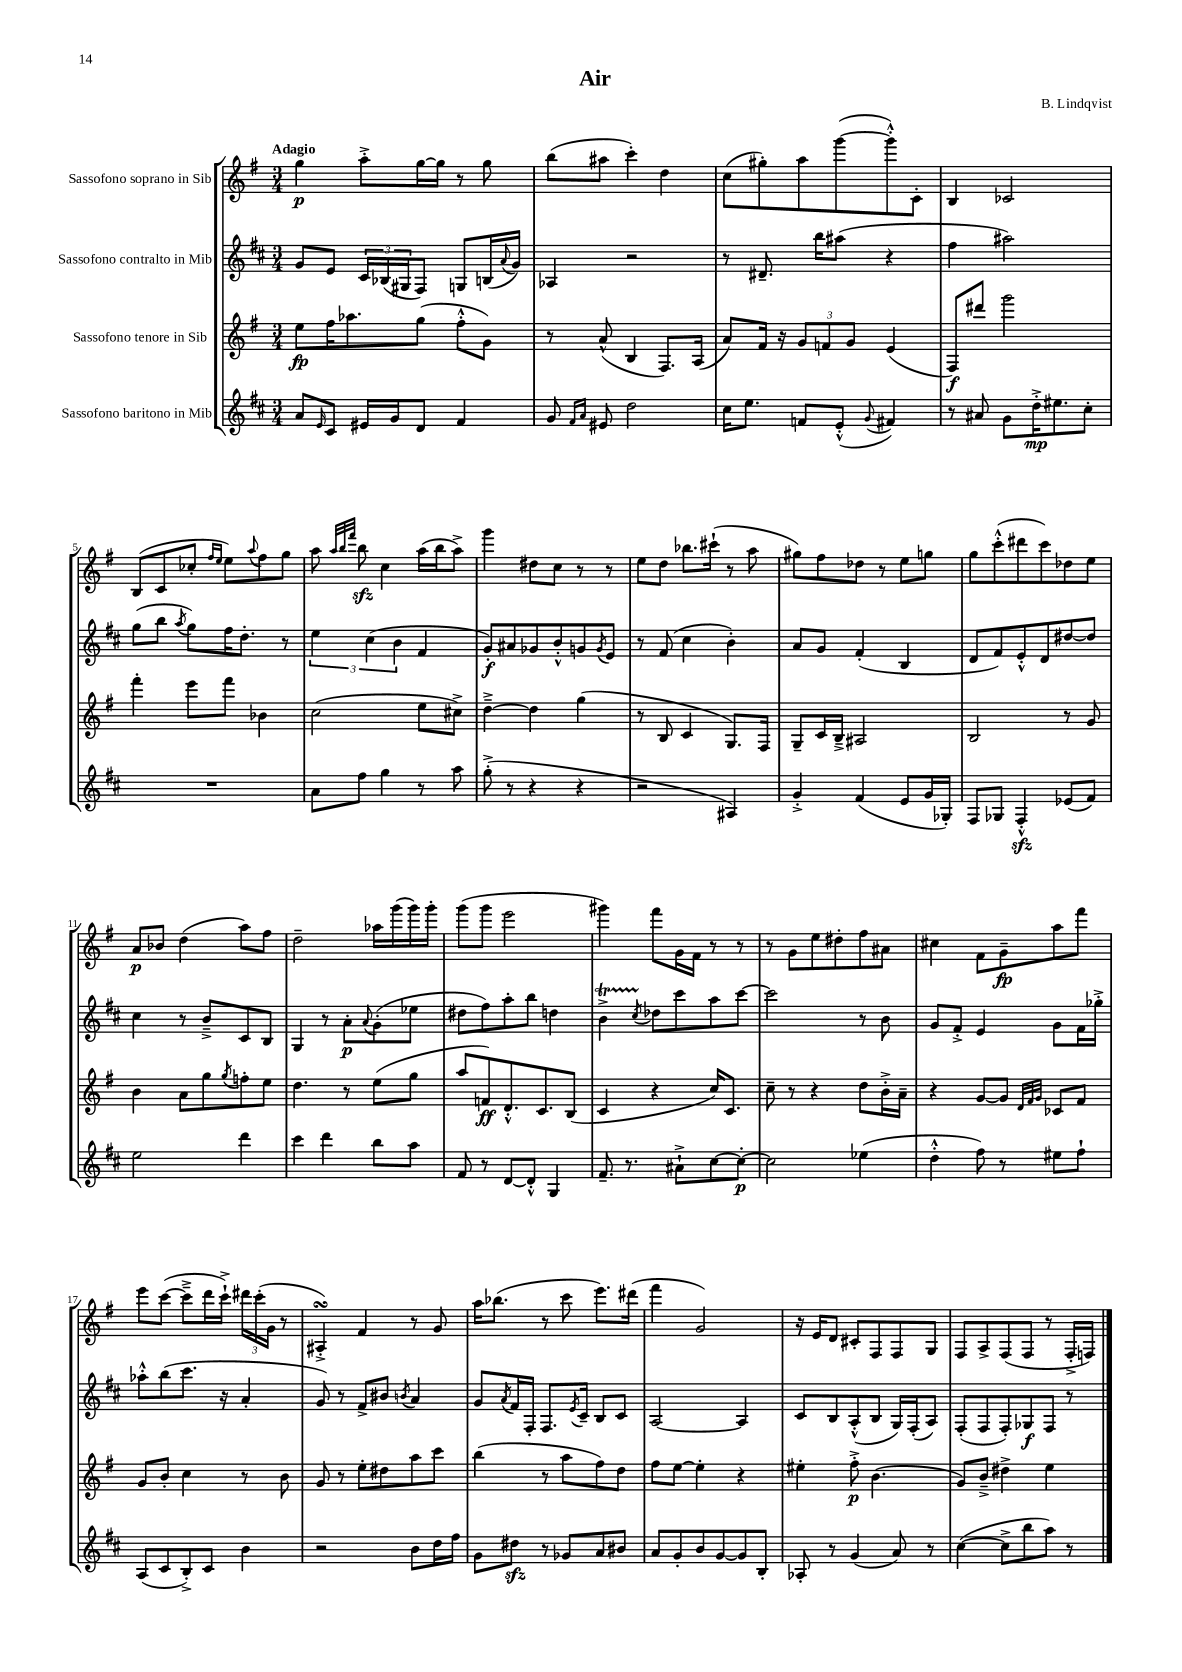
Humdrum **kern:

**kern	**dynam	**kern	**dynam	**kern	**dynam	**kern	**dynam
*part4	*part4	*part3	*part3	*part2	*part2	*part1	*part1
*staff4	*staff4	*staff3	*staff3	*staff2	*staff2	*staff1	*staff1
*I"Sassofono baritono in Mib	*	*I"Sassofono tenore in Sib	*	*I"Sassofono contralto in Mib	*	*I"Sassofono soprano in Sib	*
*clefG2	*	*clefG2	*	*clefG2	*	*clefG2	*
*k[f#c#]	*	*k[f#]	*	*k[f#c#]	*	*k[f#]	*
*M3/4	*	*M3/4	*	*M3/4	*	*M3/4	*
=1	=1	=1	=1	=1	=1	=1	=1
!	!	!	!	!	!	!LO:TX:a:B:t=Adagio	!
8a/L	.	8ee\L	fp	8g/L	.	4gg\	p
16qqe/	.	.	.	.	.	.	.
8c#/J	.	16ff#\K	.	8e/J	.	.	.
.	.	8.aa-X\	.	.	.	.	.
16e#X/LL	.	.	.	24c#/LL	.	8aa'^\L	.
.	.	.	.	(24B-X/	.	.	.
16g/J	.	.	.	.	.	.	.
.	.	.	.	24G#X/J	.	.	.
8d/J	.	(8gg\J	.	8F#/J)	.	[16gg\L	.
.	.	.	.	.	.	16gg\JJ]	.
4f#/	.	8ff#'^^\L	.	8Gn/L	.	8r	.
.	.	8g\J)	.	(16Bn/L	.	8gg\	.
.	.	.	.	8qqa/	.	.	.
.	.	.	.	16g/JJ)	.	.	.
=2	=2	=2	=2	=2	=2	=2	=2
8g/	.	8r	.	4A-X/	.	(8bb\L	.
16qqf#/LL	.	.	.	.	.	.	.
16qqa/JJ	.	.	.	.	.	.	.
8e#X/	.	(8a^^/	.	.	.	8aa#X\J	.
2dd\	.	4B/	.	2r	.	4ccc'\)	.
.	.	8.F#/L)	.	.	.	4dd\	.
.	.	(16A/Jk	.	.	.	.	.
=3	=3	=3	=3	=3	=3	=3	=3
16cc#\KL	.	8a/L)	.	8r	.	(8cc\L	.
8.ee\J	.	.	.	.	.	.	.
.	.	16f#/Jk	.	8.d#X~/	.	8gg#X'\)	.
.	.	16r	.	.	.	.	.
8fn/L	.	12g/L	.	.	.	8aa\	.
.	.	.	.	16bb\KL	.	.	.
.	.	12fn/	.	.	.	.	.
(8e'^^/J	.	.	.	(8aa#X\J	.	([8ggg\	.
.	.	12g/J	.	.	.	.	.
8qqg/	.	.	.	.	.	.	.
4f#X/)	.	(4e/	.	4r	.	8ggg'^^\])	.
.	.	.	.	.	.	8c'\J	.
=4	=4	=4	=4	=4	=4	=4	=4
8r	.	8F#/L)	f	4ff#\	.	4B/	.
8a#X/	.	8ddd#X/J	.	.	.	.	.
8g\L	.	2ggg\	.	2aa#X\)	.	2c-X/	.
16dd'^\K	mp	.	.	.	.	.	.
8.ee#X\	.	.	.	.	.	.	.
8cc#'\J	.	.	.	.	.	.	.
!!LO:LB:g=z
=5	=5	=5	=5	=5	=5	=5	=5
2.r	.	4fff#'\	.	(8gg\L	.	(8B/L	.
.	.	.	.	8bb\J	.	8c/	.
.	.	.	.	8qaa/	.	.	.
.	.	8eee\L	.	8gg\L)	.	8cc-X'/J	.
.	.	.	.	.	.	16qqff#/LL	.
.	.	.	.	.	.	16qqee/JJ	.
.	.	8fff#\J	.	16ff#\K	.	8ee\L)	.
.	.	.	.	8.dd'\J	.	.	.
.	.	.	.	.	.	8qqaa/	.
.	.	4b-X\	.	.	.	8ff#\	.
.	.	.	.	8r	.	8gg\J	.
=6	=6	=6	=6	=6	=6	=6	=6
8a\L	.	(2cc\	.	6ee\	.	8aa\	.
.	.	.	.	.	.	32qqaa/LLL	.
.	.	.	.	.	.	32qqbb/	.
.	.	.	.	.	.	32qqfff#/JJJ	.
8ff#\J	.	.	.	.	.	8bbzz\	.
.	.	.	.	(6cc#\	.	.	.
4gg\	.	.	.	.	.	4cc\	.
.	.	.	.	6b\	.	.	.
8r	.	8ee\L	.	4f#/	.	(16aa\LL	.
.	.	.	.	.	.	16bb\J	.
8aa\	.	8cc#X^\J)	.	.	.	8aa^\J)	.
=7	=7	=7	=7	=7	=7	=7	=7
(8gg'^\	.	[4dd~^\	.	8g'/L)	f	4ggg\	.
8r	.	.	.	8a#X/	.	.	.
4r	.	4dd\]	.	8g-X/	.	8dd#X\L	.
.	.	.	.	8b'^^/	.	8cc\J	.
4r	.	(4gg\	.	8gn/	.	8r	.
.	.	.	.	8qg/	.	.	.
.	.	.	.	8e/J	.	8r	.
=8	=8	=8	=8	=8	=8	=8	=8
2r	.	8r	.	8r	.	8ee\L	.
.	.	8B/	.	(8f#/	.	8dd\J	.
.	.	4c/	.	4cc#\	.	8.bb-X\L	.
.	.	.	.	.	.	(16ccc#X`\Jk	.
4A#X/)	.	8.G/L)	.	4b'\)	.	8r	.
.	.	.	.	.	.	8aa\	.
.	.	16F#/Jk	.	.	.	.	.
=9	=9	=9	=9	=9	=9	=9	=9
4g'^/	.	8G~/L	.	8a/L	.	8gg#X\L)	.
.	.	16c/L	.	8g/J	.	8ff#\	.
.	.	16B~^/JJ	.	.	.	.	.
(4f#/	.	2A#X/	.	(4f#'/	.	8dd-X\J	.
.	.	.	.	.	.	8r	.
8e/L	.	.	.	4B/	.	8ee\L	.
16g/L	.	.	.	.	.	8ggn\J	.
16G-X'/JJ)	.	.	.	.	.	.	.
=10	=10	=10	=10	=10	=10	=10	=10
8F#/L	.	2B/	.	8d/L	.	8gg\L	.
8G-X/J	.	.	.	8f#/)	.	(8ccc'^^\	.
4F#zz'^^/	.	.	.	8e'^^/	.	8ddd#X\	.
.	.	.	.	8d/	.	8ccc\)	.
(8e-X/L	.	8r	.	[8dd#X/	.	8dd-X\	.
8f#/J)	.	8g/	.	8dd#/J]	.	8ee\J	.
!!LO:LB:g=z
=11	=11	=11	=11	=11	=11	=11	=11
2ee\	.	4b\	.	4cc#\	.	8a/L	p
.	.	.	.	.	.	8b-X/J	.
.	.	8a\L	.	8r	.	(4dd\	.
.	.	8gg\	.	8b~^/L	.	.	.
.	.	8qgg/	.	.	.	.	.
4ddd\	.	8ffn'\	.	8c#/	.	8aa\L)	.
.	.	8ee\J	.	8B/J	.	8ff#\J	.
=12	=12	=12	=12	=12	=12	=12	=12
4ccc#\	.	4.dd\	.	4G/	.	2dd~\	.
4ddd\	.	.	.	8r	.	.	.
.	.	8r	.	8a'\L	p	.	.
.	.	.	.	8qqa/	.	.	.
8bb\L	.	(8ee\L	.	(8g'\	.	16aa-X\LL	.
.	.	.	.	.	.	(16ggg\	.
8aa\J	.	8gg\J	.	8ee-X\J	.	16ggg\)	.
.	.	.	.	.	.	16ggg'\JJ	.
=13	=13	=13	=13	=13	=13	=13	=13
8f#/	.	8aa/L	.	8dd#X\L	.	(8ggg\L	.
8r	.	8fn/)	ff	8ff#\)	.	8ggg\J	.
[8d/L	.	8.d'^^/	.	8aa'\	.	2eee\	.
8d'^^/J]	.	.	.	8bb\J	.	.	.
.	.	8.c/	.	.	.	.	.
4G/	.	.	.	4ddn\	.	.	.
.	.	(8B/J	.	.	.	.	.
=14	=14	=14	=14	=14	=14	=14	=14
8.f#~/	.	4c/	.	4bT^\	.	4ggg#X\)	.
8.r	.	.	.	.	.	.	.
.	.	.	.	8qcc#/	.	.	.
.	.	4r	.	8dd-X\L	.	8fff#\L	.
8a#X`^\L	.	.	.	8ccc#\	.	16g\L	.
.	.	.	.	.	.	16f#\JJ	.
[8cc#\	.	16cc/KL)	.	8aa\	.	8r	.
.	.	8.c/J	.	.	.	.	.
8cc#'\J_	p	.	.	[8ccc#\J	.	8r	.
=15	=15	=15	=15	=15	=15	=15	=15
2cc#\]	.	8cc~\	.	2ccc#\]	.	8r	.
.	.	8r	.	.	.	8g\L	.
.	.	4r	.	.	.	8ee\	.
.	.	.	.	.	.	8dd#X'\	.
(4ee-X\	.	8dd\L	.	8r	.	8ff#\	.
.	.	16b'^\L	.	8b\	.	8a#X\J	.
.	.	16a~\JJ	.	.	.	.	.
=16	=16	=16	=16	=16	=16	=16	=16
4dd'^^\	.	4r	.	8g/L	.	4cc#X\	.
.	.	.	.	8f#'^/J	.	.	.
8ff#\)	.	[8g/L	.	4e/	.	8f#\L	.
8r	.	8g/J]	.	.	.	8g~\	fp
.	.	32qqd/LLL	.	.	.	.	.
.	.	32qqf#/	.	.	.	.	.
.	.	32qqg/JJJ	.	.	.	.	.
8ee#X\L	.	8c-X/L	.	8g\L	.	8aa\	.
8ff#`\J	.	8f#/J	.	16f#\L	.	8fff#\J	.
.	.	.	.	16gg-X'^\JJ	.	.	.
!!LO:LB:g=z
=17	=17	=17	=17	=17	=17	=17	=17
(8A/L	.	8g/L	.	8aa-X'^^\L	.	8eee\L	.
8c#/	.	8b'/J	.	(8bb\	.	([8ccc\J	.
8B'^/)	.	4cc\	.	8.ccc#\J	.	8ccc~^\L]	.
8c#/J	.	.	.	.	.	16ddd\L	.
.	.	.	.	16r	.	16ccc`^\JJ)	.
4b\	.	8r	.	4a'/	.	24ddd#X\LL	.
.	.	.	.	.	.	(24ccc'\	.
.	.	.	.	.	.	24g\JJ	.
.	.	8b\	.	.	.	8r	.
=18	=18	=18	=18	=18	=18	=18	=18
2r	.	8g/	.	8g/)	.	4A#XsSsS'^/)	.
.	.	8r	.	8r	.	.	.
.	.	8ee'\L	.	8f#^/L	.	4f#/	.
.	.	8dd#X\	.	8b#X/J	.	.	.
.	.	.	.	8qbn/	.	.	.
8b\L	.	8aa\	.	4a/	.	8r	.
16dd\L	.	8ccc\J	.	.	.	8g/	.
16ff#\JJ	.	.	.	.	.	.	.
=19	=19	=19	=19	=19	=19	=19	=19
8g\L	.	(4bb\	.	8g/L	.	16aa\KL	.
.	.	.	.	.	.	(8.bb-X\J	.
.	.	.	.	8qa/	.	.	.
8dd#Xzz\J	.	.	.	16f#/L	.	.	.
.	.	.	.	16F#'/JJ	.	.	.
8r	.	8r	.	8.F#/L	.	8r	.
8g-X/L	.	8aa\L	.	.	.	8ccc\	.
.	.	.	.	8qe/	.	.	.
.	.	.	.	16c#~/Jk	.	.	.
8a/	.	8ff#\)	.	8B/L	.	8.eee\L)	.
8b#X/J	.	8dd\J	.	8c#/J	.	.	.
.	.	.	.	.	.	(16ddd#X\Jk	.
=20	=20	=20	=20	=20	=20	=20	=20
8a/L	.	8ff#\L	.	[2A/	.	4fff#\	.
8g'/	.	[8ee\J	.	.	.	.	.
8b/	.	4ee'\]	.	.	.	2g/)	.
[8g/	.	.	.	.	.	.	.
8g/]	.	4r	.	4A/]	.	.	.
8B'/J	.	.	.	.	.	.	.
=21	=21	=21	=21	=21	=21	=21	=21
8A-X'/	.	4ee#X'\	.	8c#/L	.	16r	.
.	.	.	.	.	.	16e/KL	.
8r	.	.	.	8B/	.	8d/J	.
(4g/	.	8ff#'^\	p	(8A'^^/	.	8c#X'/L	.
.	.	(4.b\	.	8B/J	.	8F#/	.
8a/)	.	.	.	16G/LL)	.	8F#/	.
.	.	.	.	(16F#'/J	.	.	.
8r	.	.	.	8A/J)	.	8G/J	.
=22	=22	=22	=22	=22	=22	=22	=22
([4cc#\	.	8g/L)	.	(8F#'/L	.	8F#/L	.
.	.	8b~^/J	.	8F#/	.	8A^/	.
8cc#^\L]	.	4dd#X^\	.	8F#'/)	.	(8F#/	.
8bb\	.	.	.	8G-X/	f	8F#/J	.
8aa\J)	.	4ee\	.	8F#/J	.	8r	.
8r	.	.	.	8r	.	16F#'^/LL	.
.	.	.	.	.	.	16Fn/JJ)	.
==	==	==	==	==	==	==	==
*-	*-	*-	*-	*-	*-	*-	*-
